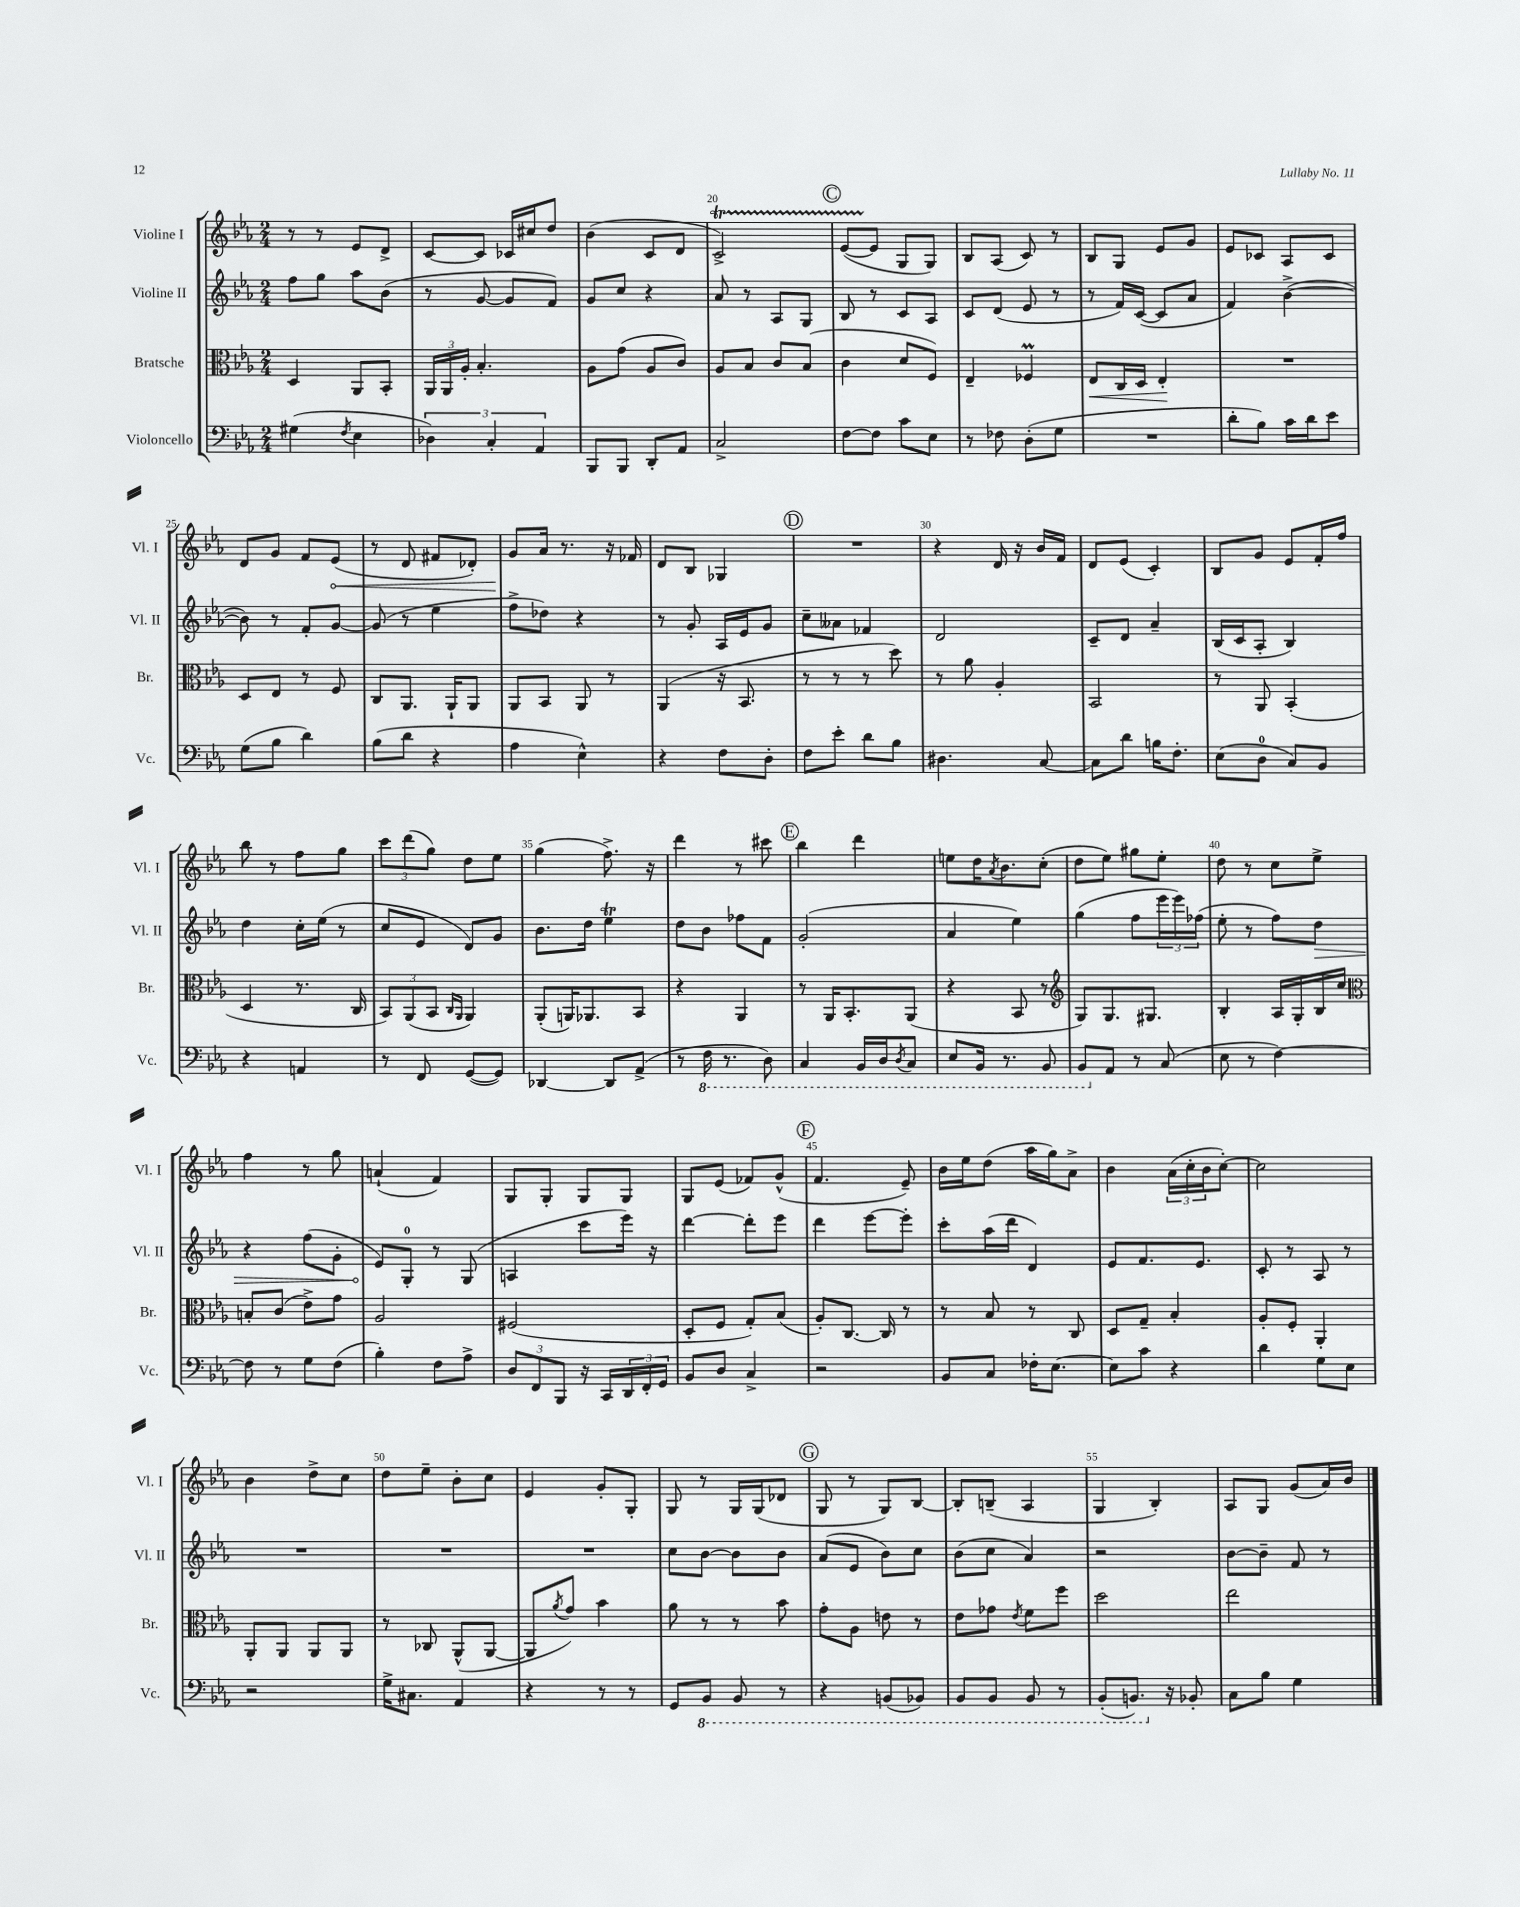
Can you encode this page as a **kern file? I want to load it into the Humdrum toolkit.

**kern	**kern	**kern	**kern
*staff4	*staff3	*staff2	*staff1
*clefF4	*clefC3	*clefG2	*clefG2
*k[b-e-a-]	*k[b-e-a-]	*k[b-e-a-]	*k[b-e-a-]
*M2/4	*M2/4	*M2/4	*M2/4
(4G#	4D	8ff	8r
.	.	8gg	8r
8qF	.	.	.
4E-	8AA-	8aa-	8e-
.	8BB-'	(8b-	8d^
=	=	=	=
6D-)	24AA-	8r	[8c
.	24AA-	.	.
.	24A-'	.	.
.	4.B-'	[8g	8c]
6C'	.	.	.
.	.	8g]	16c-
.	.	.	16cc#
6AA-	.	.	.
.	.	8f)	8dd
=	=	=	=
8BBB-	8A-	8g	(4b-
8BBB-	(8g	8cc	.
8DD'	8A-	4r	8c
8AA-	8c)	.	8d
=	=	=	=
2C^	8A-	8a-	2c^)
.	8B-	8r	.
.	8c	8A-	.
.	(8B-	8G	.
=	=	=	=
[8F	4c	8B-	([8e-
8F]	.	8r	8e-]
8c	8d	8c	8G
8E-	8F)	8A-	8G)
=	=	=	=
8r	4E-~	8c	8B-
8F-	.	(8d	(8A-
(8D'	4F-	8e-	8c)
8G	.	8r	8r
=	=	=	=
2r	8E-	8r	8B-
.	16C	16f)	8G
.	16D	([16c	.
.	4E-'	8c]	8e-
.	.	8a-	8g
=	=	=	=
8d'	2r	4f)	8e-
8B-)	.	.	8c-
16c	.	([4b-^	8A-
16d	.	.	.
8e-	.	.	8c-
=	=	=	=
(8G	8D	8b-])	8d
8B-	8E-	8r	8g
4d)	8r	8f'	8f
.	8F	[8g	(8e-
=	=	=	=
(8B-	8C	(8g]	8r
8d	8.AA-	8r	8d
4r	.	4ee-	8f#
.	16AA-`	.	.
.	8AA-	.	8d-')
=	=	=	=
4A-	8AA-	8ff^	8g
.	8BB-	8dd-)	16a-
.	.	.	8.r
4E-^^)	8AA-	4r	.
.	8r	.	16r
.	.	.	16f-
=	=	=	=
4r	(4AA-	8r	8d
.	.	8g'	8B-
8F	16r	16A-	4G-
.	8.BB-	16e-	.
8D'	.	8g	.
=	=	=	=
8F	8r	8cc~	2r
8e-'	8r	8a--	.
8d	8r	4f-	.
8B-	8dd)	.	.
=	=	=	=
4.D#	8r	2d	4r
.	8a-	.	.
.	4A-'	.	16d
.	.	.	16r
[8C	.	.	16b-
.	.	.	16f
=	=	=	=
8C]	2BB-	8c~	8d
8d	.	8d	(8e-
16B	.	4a-~	4c')
8.F'	.	.	.
=	=	=	=
(8E-	8r	(16B-	8B-
.	.	16c	.
8D	8AA-	8A-'	8g
8C)	(4BB-'	4B-)	8e-
8BB-	.	.	16f'
.	.	.	16ff
=	=	=	=
4r	4D	4dd	8bb-
.	.	.	8r
4AA	8.r	16cc'	8ff
.	.	(16ee-	.
.	.	8r	8gg
.	16C	.	.
=	=	=	=
8r	12BB-)	8cc	12ccc
.	(12AA-	.	(12ddd
8FF	.	8e-	.
.	12BB-	.	12gg)
.	16qqC	.	.
.	16qqAA-	.	.
([8GG	4AA-)	8d)	8dd
8GG])	.	8g	8ee-
=	=	=	=
[4DD-	(8AA-'	8.b-	(4gg
.	16AA)	.	.
.	8.AA-	16dd	.
8DD-]	.	4ee-	8.ff^)
(8AA-^	8BB-	.	.
.	.	.	16r
=	=	=	=
8r	4r	8dd	4ddd
16FF	.	8b-	.
8.r	.	.	.
.	4AA-	8ff-	8r
8DD)	.	8f	8ccc#
=	=	=	=
4CC	8r	(2g'	4bb-
.	16AA-	.	.
.	8.BB-'	.	.
16BBB-	.	.	4ddd
16DD	.	.	.
8qDD	.	.	.
8CC	(8AA-	.	.
=	=	=	=
8EE-	4r	4a-	8ee
16BBB-	.	.	16dd
.	.	.	8qa-
8.r	.	.	8.b-
.	8BB-	4ee-)	.
8BBB-	8r	.	(8cc'
=	=	=	=
*	*clefG2	*	*
8BBB-	8G)	(4gg	8dd
8AA-	8.G	.	8ee-)
8r	.	8ff	8gg#
.	8.G#	.	.
(8C	.	24eee-	8ee-'
.	.	24eee-)	.
.	.	(24ff-	.
=	=	=	=
8E-	4B-'	8ee-'	8dd
8r	.	8r	8r
[4F)	16A-	8ff)	8cc
.	16G'	.	.
.	16B-	8dd	8ee-^
.	16cc	.	.
=	=	=	=
*	*clefC3	*	*
8F]	8B'	4r	4ff
8r	(8c	.	.
8G	8e-^)	(8ff	8r
(8F	8g	8g'	8gg
=	=	=	=
4B-')	2A-	8e-)	(4a`
.	.	8G'	.
8F	.	8r	4f)
8A-^	.	(8G	.
=	=	=	=
12D	(2F#	4A	8G
12FF	.	.	.
.	.	.	8G'
12BBB-	.	.	.
16r	.	8ccc	8G
16CC	.	.	.
24DD	.	16eee-)	8G
24FF'	.	.	.
.	.	16r	.
24GG	.	.	.
=	=	=	=
8BB-	8D'	[4ddd	8G
8D	8F	.	(8e-
4C^	8G')	8ddd']	8f-)
.	(8B-	8eee-	(8g^^
=	=	=	=
2r	8A-')	4ddd	4.f
.	[8.C	.	.
.	.	[8eee-	.
.	16C]	.	.
.	8r	8eee-']	8e-~)
=	=	=	=
8BB-	8r	8ccc'	16b-
.	.	.	16ee-
8C	8B-	(16aa-	(8dd
.	.	16ddd	.
16F-'	8r	4d)	16aa-
[8.E-	.	.	16gg)
.	8C	.	8a-^
=	=	=	=
8E-]	8D	8e-	4b-
8c	8G~	8.f	.
4r	4B-'	.	(24a-
.	.	.	24cc'
.	.	8.e-	.
.	.	.	24b-
.	.	.	[8cc')
=	=	=	=
4d	8A-'	8c'	2cc]
.	8F'	8r	.
8G	4AA-'	8A-	.
8E-	.	8r	.
=	=	=	=
2r	8AA-'	2r	4b-
.	8AA-	.	.
.	8AA-	.	8dd^
.	8AA-	.	8cc
=	=	=	=
16G^	8r	2r	8dd
8.C#	.	.	.
.	8C-	.	8ee-~
4AA-	(8AA-^^	.	8b-'
.	[8AA-	.	8cc
=	=	=	=
4r	8AA-]	2r	4e-
.	8qa-	.	.
.	8g)	.	.
8r	4b-	.	8g'
8r	.	.	8G'
=	=	=	=
8GG	8a-	8cc	8G
8BBB-	8r	[8b-	8r
8BBB-	8r	8b-]	16G
.	.	.	(16G
8r	8b-	8b-	8d-
=	=	=	=
4r	8g'	(8a-	8G
.	8A-	8e-	8r
(8BBB	8e	8b-)	8G)
8BBB-)	8r	8cc	[8B-
=	=	=	=
8BBB-	8e-	(8b-	8B-']
8BBB-	8g-	8cc	(8B~
.	8qe-	.	.
8BBB-	8f	4a-)	4A-
8r	8ff	.	.
=	=	=	=
(8BBB-'	2dd	2r	4G
8.BBB)	.	.	.
.	.	.	4B-')
16r	.	.	.
8BB-'	.	.	.
=	=	=	=
8C	2ee-	[8b-	8A-
8B-	.	8b-~]	8G
4G	.	8f	(8g
.	.	8r	16a-)
.	.	.	16b-
==	==	==	==
*-	*-	*-	*-
